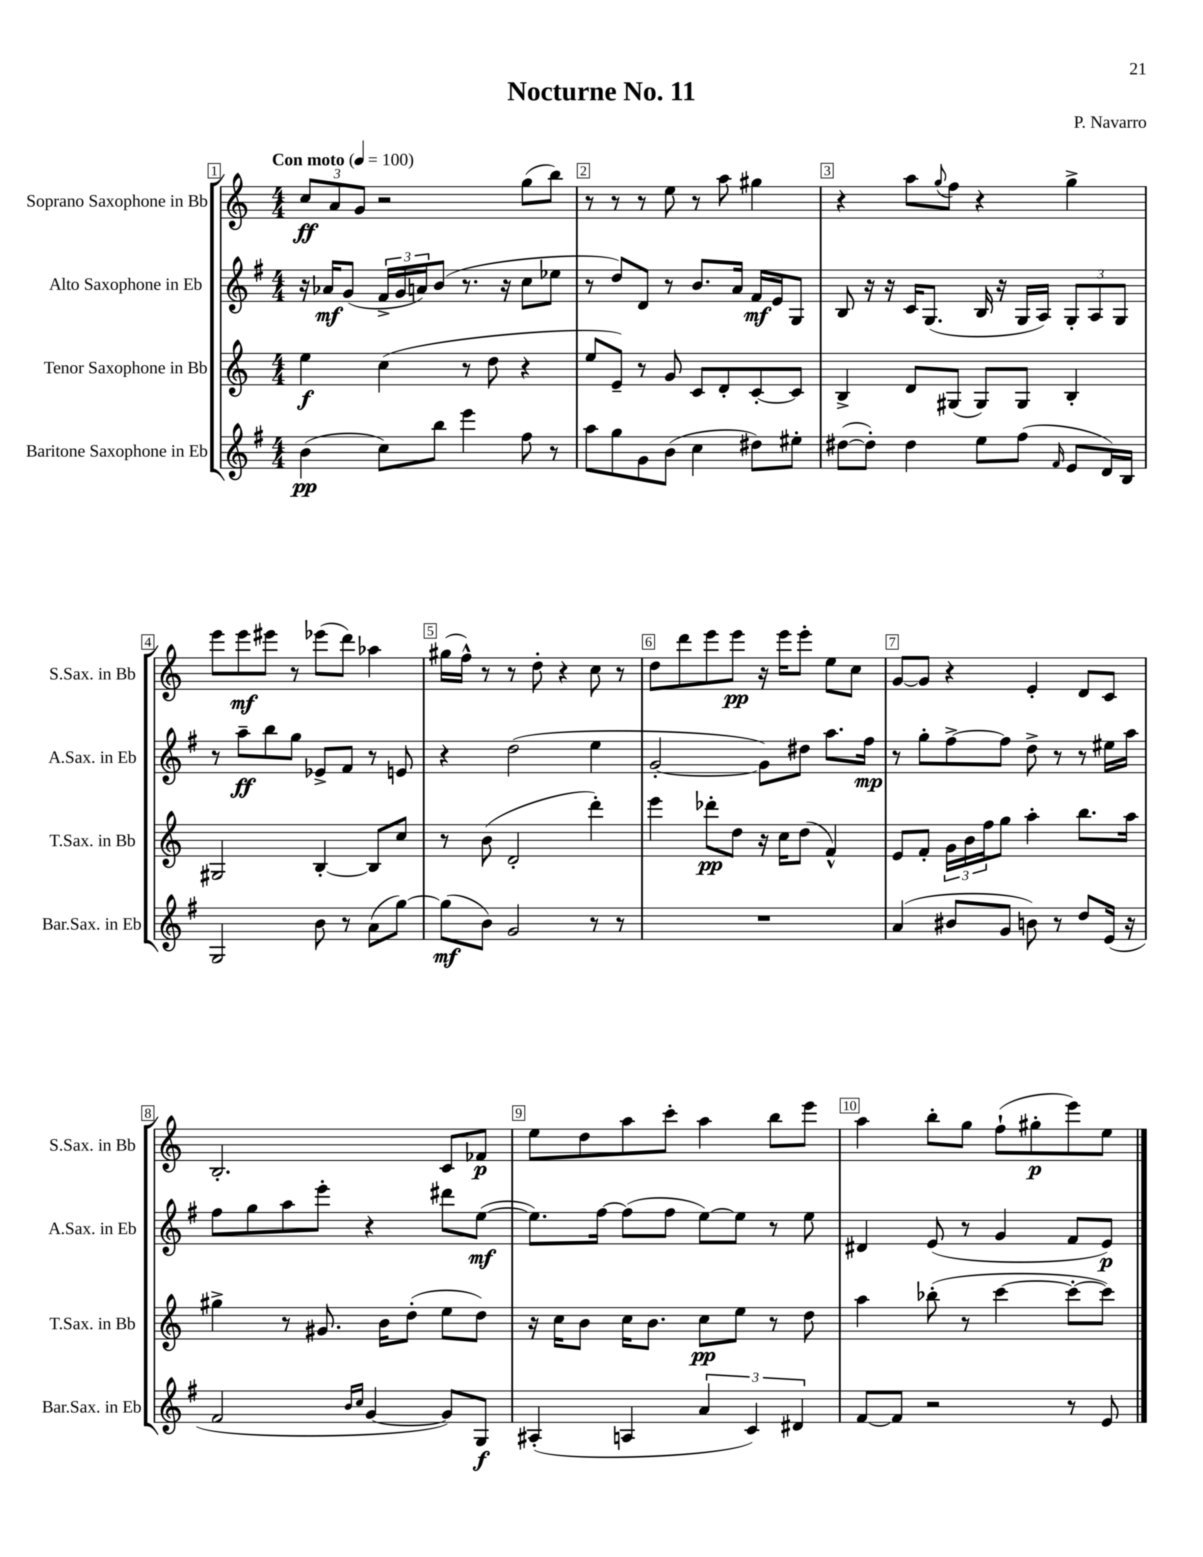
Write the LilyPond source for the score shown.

\header { title = "Nocturne No. 11" composer = "P. Navarro" }
<<
\new StaffGroup <<
\new Staff = "s0" \with { instrumentName = "Soprano Saxophone in Bb" shortInstrumentName = "S.Sax. in Bb" } {
    \clef treble \key c \major \numericTimeSignature \time 4/4 \tempo "Con moto" 4 = 100
    \tuplet 3/2 { c''8\ff a'8 g'8 } r2 g''8( b''8) |
    r8 r8 r8 e''8 r8 a''8 gis''4 |
    r4 a''8 \appoggiatura { g''8 } f''8 r4 g''4-> |
    e'''8 e'''8\mf eis'''8 r8 ees'''8( d'''8) aes''4 |
    gis''16( f''16-^) r8 r8 d''8-. r4 c''8 r8 |
    d''8 d'''8 e'''8 e'''8\pp r16 e'''16 e'''8-. e''8 c''8 |
    g'8~ g'8 r4 e'4-. d'8 c'8 |
    b2.-. c'8 fes'8\p |
    e''8 d''8 a''8 c'''8-. a''4 b''8 e'''8 |
    a''4 b''8-. g''8 f''8-!( gis''8-.\p e'''8) e''8 \bar "|." |
}
\new Staff = "s1" \with { instrumentName = "Alto Saxophone in Eb" shortInstrumentName = "A.Sax. in Eb" } {
    \clef treble \key g \major \numericTimeSignature \time 4/4
    r16 aes'16\mf g'8( \tuplet 3/2 { fis'16-> g'16 a'16) } b'8( r8. r16 c''8 ees''8 |
    r8 d''8) d'8 r8 b'8. a'16 fis'16\mf e'16 g8 |
    b8 r16 r16 c'16 g8.( b16 r16 g16 a16) \tuplet 3/2 { g8-. a8 g8 } |
    r8 a''8--\ff b''8 g''8 ees'8-> fis'8 r8 e'8 |
    r4 d''2( e''4 |
    g'2~-. g'8) dis''8 a''8. fis''16\mp |
    r8 g''8-. fis''8~-> fis''8 d''8-> r8 r8 eis''16 a''16 |
    fis''8 g''8 a''8 e'''8-. r4 dis'''8 e''8~\mf( |
    e''8.) fis''16~ fis''8( fis''8 e''8~) e''8 r8 e''8 |
    dis'4 e'8( r8 g'4 fis'8 e'8\p) \bar "|." |
}
\new Staff = "s2" \with { instrumentName = "Tenor Saxophone in Bb" shortInstrumentName = "T.Sax. in Bb" } {
    \clef treble \key c \major \numericTimeSignature \time 4/4
    e''4\f c''4( r8 d''8 r4 |
    e''8 e'8--) r8 g'8 c'8 d'8-. c'8~-. c'8 |
    b4-> d'8 gis8( gis8) gis8 b4-. |
    gis2 b4~-. b8 c''8 |
    r8 b'8( d'2-. d'''4-.) |
    e'''4 des'''8-.\pp d''8 r16 c''16 d''8( f'4-^) |
    e'8 f'8-. \tuplet 3/2 { g'16 b'16 f''16 } g''8 a''4-. b''8. a''16 |
    gis''4-> r8 gis'8. b'16 d''8-.( e''8 d''8) |
    r16 c''16 b'8 c''16 b'8. c''8\pp e''8 r8 d''8 |
    a''4 bes''8-.( r8 c'''4~ c'''8~-. c'''8) \bar "|." |
}
\new Staff = "s3" \with { instrumentName = "Baritone Saxophone in Eb" shortInstrumentName = "Bar.Sax. in Eb" } {
    \clef treble \key g \major \numericTimeSignature \time 4/4
    b'4\pp( c''8) b''8 e'''4 fis''8 r8 |
    a''8 g''8 g'8 b'8( c''4 dis''8) eis''8-. |
    dis''8~( dis''8-.) dis''4 e''8 fis''8( \grace { fis'16 } e'8 d'16) b16 |
    g2 b'8 r8 a'8( g''8~) |
    g''8\mf( b'8) g'2 r8 r8 |
    R1 |
    a'4( bis'8 g'8 b'8) r8 d''8 e'16( r16 |
    fis'2 \grace { b'16 c''16 } g'4~ g'8) g8\f |
    ais4-.( a4 \tuplet 3/2 { a'4 c'4) dis'4 } |
    fis'8~ fis'8 r2 r8 e'8 \bar "|." |
}
>>
>>
\layout { \context { \Score \override BarNumber.break-visibility = ##(#f #t #t) barNumberVisibility = #all-bar-numbers-visible \override BarNumber.stencil = #(make-stencil-boxer 0.1 0.3 ly:text-interface::print) } }
